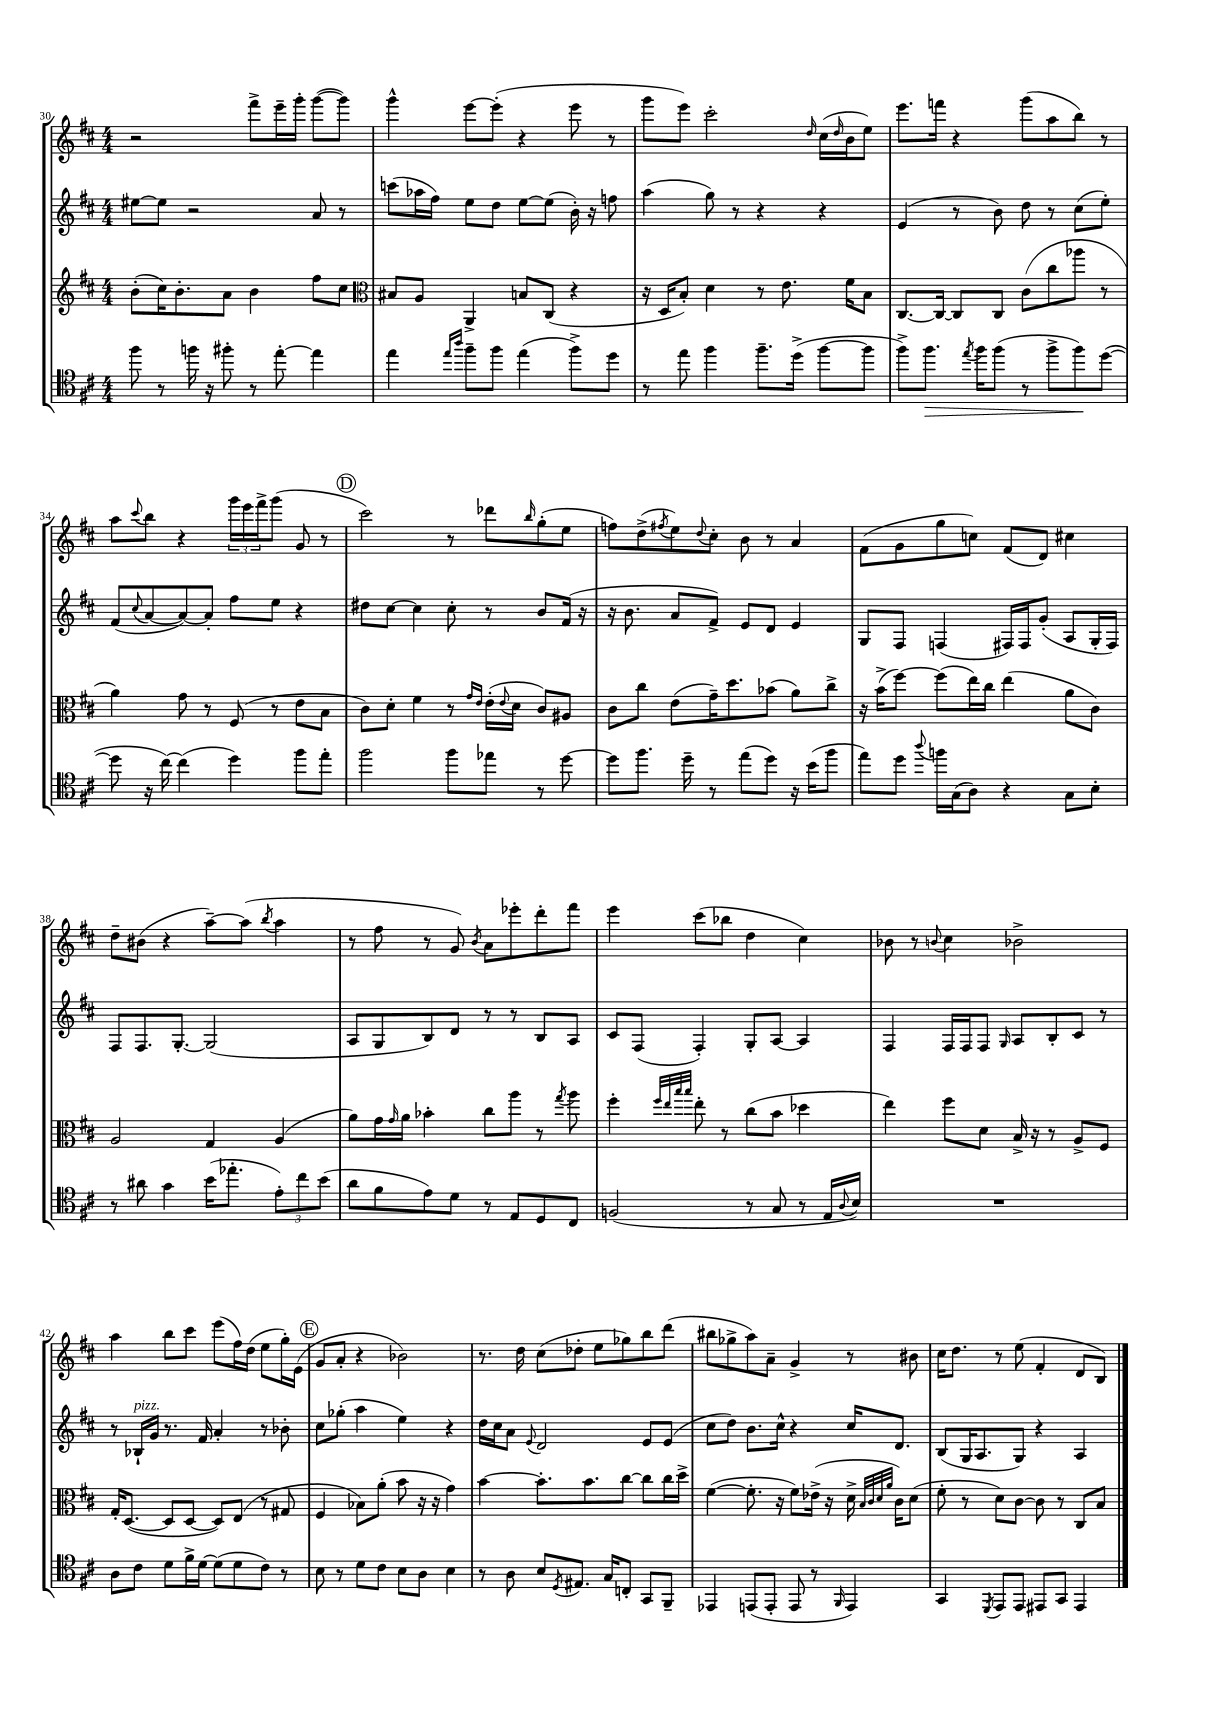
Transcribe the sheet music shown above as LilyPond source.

<<
\new StaffGroup <<
\new Staff = "s0" {
    \clef treble \key d \major \numericTimeSignature \time 4/4
    r2 fis'''8-> e'''16-- g'''16-. g'''8~( g'''8) |
    g'''4-^ e'''8~ e'''8-.( r4 e'''8 r8 |
    g'''8 e'''8) cis'''2-. \grace { d''16 } cis''16( \grace { d''16 } b'16 e''8) |
    e'''8. f'''16 r4 g'''8( a''8 b''8) r8 |
    a''8 \appoggiatura { cis'''8 } b''8 r4 \tuplet 3/2 { g'''16 e'''16 fis'''16-> } g'''8( g'8 r8 |
    \mark \markup { \circle "D" } cis'''2) r8 des'''8 \grace { b''16 } g''8-.( e''8 |
    f''8) d''8->( \acciaccatura { fis''8 } e''8) \appoggiatura { d''8 } cis''8-. b'8 r8 a'4 |
    fis'8( g'8 g''8 c''8) fis'8( d'8) cis''4 |
    d''8-- bis'8( r4 a''8~--) a''8( \acciaccatura { b''8 } a''4 |
    r8 fis''8 r8 g'8) \acciaccatura { b'8 } a'8 ees'''8-. d'''8-. fis'''8 |
    e'''4 cis'''8( bes''8 d''4 cis''4) |
    bes'8 r8 \appoggiatura { b'8 } cis''4 bes'2-> |
    a''4 b''8 cis'''8 e'''8( fis''16) d''16( e''8 g''16-.) e'16( |
    \mark \markup { \circle "E" } g'8 a'8-. r4 bes'2) |
    r8. d''16 cis''8( des''8-. e''8 ges''8) b''8 d'''8( |
    bis''8 ges''8-> a''8) a'8-- g'4-> r8 bis'8 |
    cis''16 d''8. r8 e''8( fis'4-. d'8 b8) \bar "|." |
}
\new Staff = "s1" {
    \clef treble \key d \major \numericTimeSignature \time 4/4
    eis''8~ eis''8 r2 a'8 r8 |
    c'''8( aes''16 fis''16) e''8 d''8 e''8~ e''8( b'16-.) r16 f''8 |
    a''4( g''8) r8 r4 r4 |
    e'4( r8 b'8) d''8 r8 cis''8( e''8-.) |
    fis'8( \appoggiatura { cis''8 } a'8~ a'8~) a'8-. fis''8 e''8 r4 |
    \mark \markup { \circle "D" } dis''8 cis''8~ cis''4 cis''8-. r8 b'8 fis'16( r16 |
    r16 b'8. a'8 fis'8->) e'8 d'8 e'4 |
    g8 fis8 f4( fis16) fis16 g'8-.( a8 g16-. fis16) |
    fis8 fis8. g8.~-. g2( |
    a8 g8 b8) d'8 r8 r8 b8 a8 |
    cis'8 fis8( fis4-.) g8-. a8~ a4 |
    fis4 fis16 fis16 fis8 \grace { g16 } a8 b8-. cis'8 r8 |
    r8 bes16-!^\markup { \italic "pizz." } g'16 r8. fis'16 a'4-. r8 bes'8-. |
    \mark \markup { \circle "E" } cis''8 ges''8-.( a''4 e''4) r4 |
    d''16 cis''16 a'8 \appoggiatura { e'8 } d'2 e'8 e'8( |
    cis''8 d''8) b'8. cis''16-^ r4 cis''16 d'8. |
    b8( g16 a8. g8) r4 a4 \bar "|." |
}
\new Staff = "s2" {
    \clef treble \key d \major \numericTimeSignature \time 4/4
    b'8-.( cis''16) b'8.-. a'8 b'4 fis''8 cis''8 |
    \clef alto bis8 a8 a,4-> b8 cis8( r4 |
    r16 d16 b8-.) d'4 r8 e'8. fis'16 b8 |
    cis8.~ cis16~ cis8 cis8 cis'8( cis''8 aes''8 r8 |
    a'4) g'8 r8 fis8( r8 e'8 b8 |
    \mark \markup { \circle "D" } cis'8) d'8-. fis'4 r8 \grace { g'16 e'16 } e'16-.( \appoggiatura { e'8 } d'16 cis'8) ais8 |
    cis'8 cis''8 e'8( g'16--) d''8. bes'8( a'8) cis''8-> |
    r16 b'16->( fis''8~) fis''8( e''16) cis''16 e''4( a'8 cis'8) |
    a2 g4 a4( |
    a'8) g'16 \grace { g'16 } a'16 bes'4-. cis''8 a''8 r8 \acciaccatura { g''8 } a''8 |
    fis''4-. \grace { fis''32 e''32 b''32 b''32 } e''8-. r8 cis''8( b'8 des''4 |
    e''4) fis''8 d'8 b16-> r16 r8 a8-> fis8 |
    g16-. d8.~( d8 d8~ d8) e8( r8 gis8 |
    \mark \markup { \circle "E" } fis4 bes8) a'8-.( b'8 r16 r16 g'4) |
    b'4~ b'8.-. b'8. cis''8~ cis''8 cis''16 d''16-> |
    fis'4~( fis'8.-. r16 fis'8) ees'16->( r16 d'16-> \grace { b32 cis'32 d'32 a'32 } cis'16) d'8( |
    fis'8-. r8 d'8) cis'8~ cis'8 r8 cis8 b8 \bar "|." |
}
\new Staff = "s3" {
    \clef tenor \key d \major \numericTimeSignature \time 4/4
    fis''8 r8 f''16 r16 fis''8-. r8 e''8~-. e''4 |
    e''4 \grace { e''16 a''16 } fis''8-- fis''8 e''4( fis''8->) d''8 |
    r8 e''8 fis''4 fis''8.-- d''16->( fis''8~ fis''8 |
    fis''8->) fis''8.\> \acciaccatura { e''8 } fis''16 fis''8( r8 fis''8-> fis''8\!) d''8~( |
    d''8 r16 cis''16~) cis''4( d''4) fis''8 e''8-. |
    \mark \markup { \circle "D" } fis''2 fis''8 ees''8 r8 d''8~ |
    d''8 fis''8. d''16-- r8 e''8( d''8) r16 b'16( fis''8 |
    e''8) d''8 \appoggiatura { a''8 } f''16 g16( a8) r4 g8 b8-. |
    r8 ais'8 g'4 b'16( ees''8.-. \tuplet 3/2 { e'8-.) cis''8 b'8( } |
    a'8 fis'8 e'8) d'8 r8 e8 d8 cis8 |
    f2( r8 g8 r8 e16 \appoggiatura { a8 } b16) |
    R1 |
    a8 cis'8 d'8 fis'16-> d'16~ d'8( d'8 cis'8) r8 |
    \mark \markup { \circle "E" } b8 r8 d'8 cis'8 b8 a8 b4 |
    r8 a8 b8 \acciaccatura { d8 } eis8. g16 c8-. g,8 fis,8-- |
    ees,4 e,8( e,8-. e,8 r8 \grace { fis,16 } e,4) |
    g,4 \acciaccatura { d,8 } e,8 e,8 eis,8 g,8 eis,4 \bar "|." |
}
>>
>>
\layout { \context { \Score currentBarNumber = #30 } }
